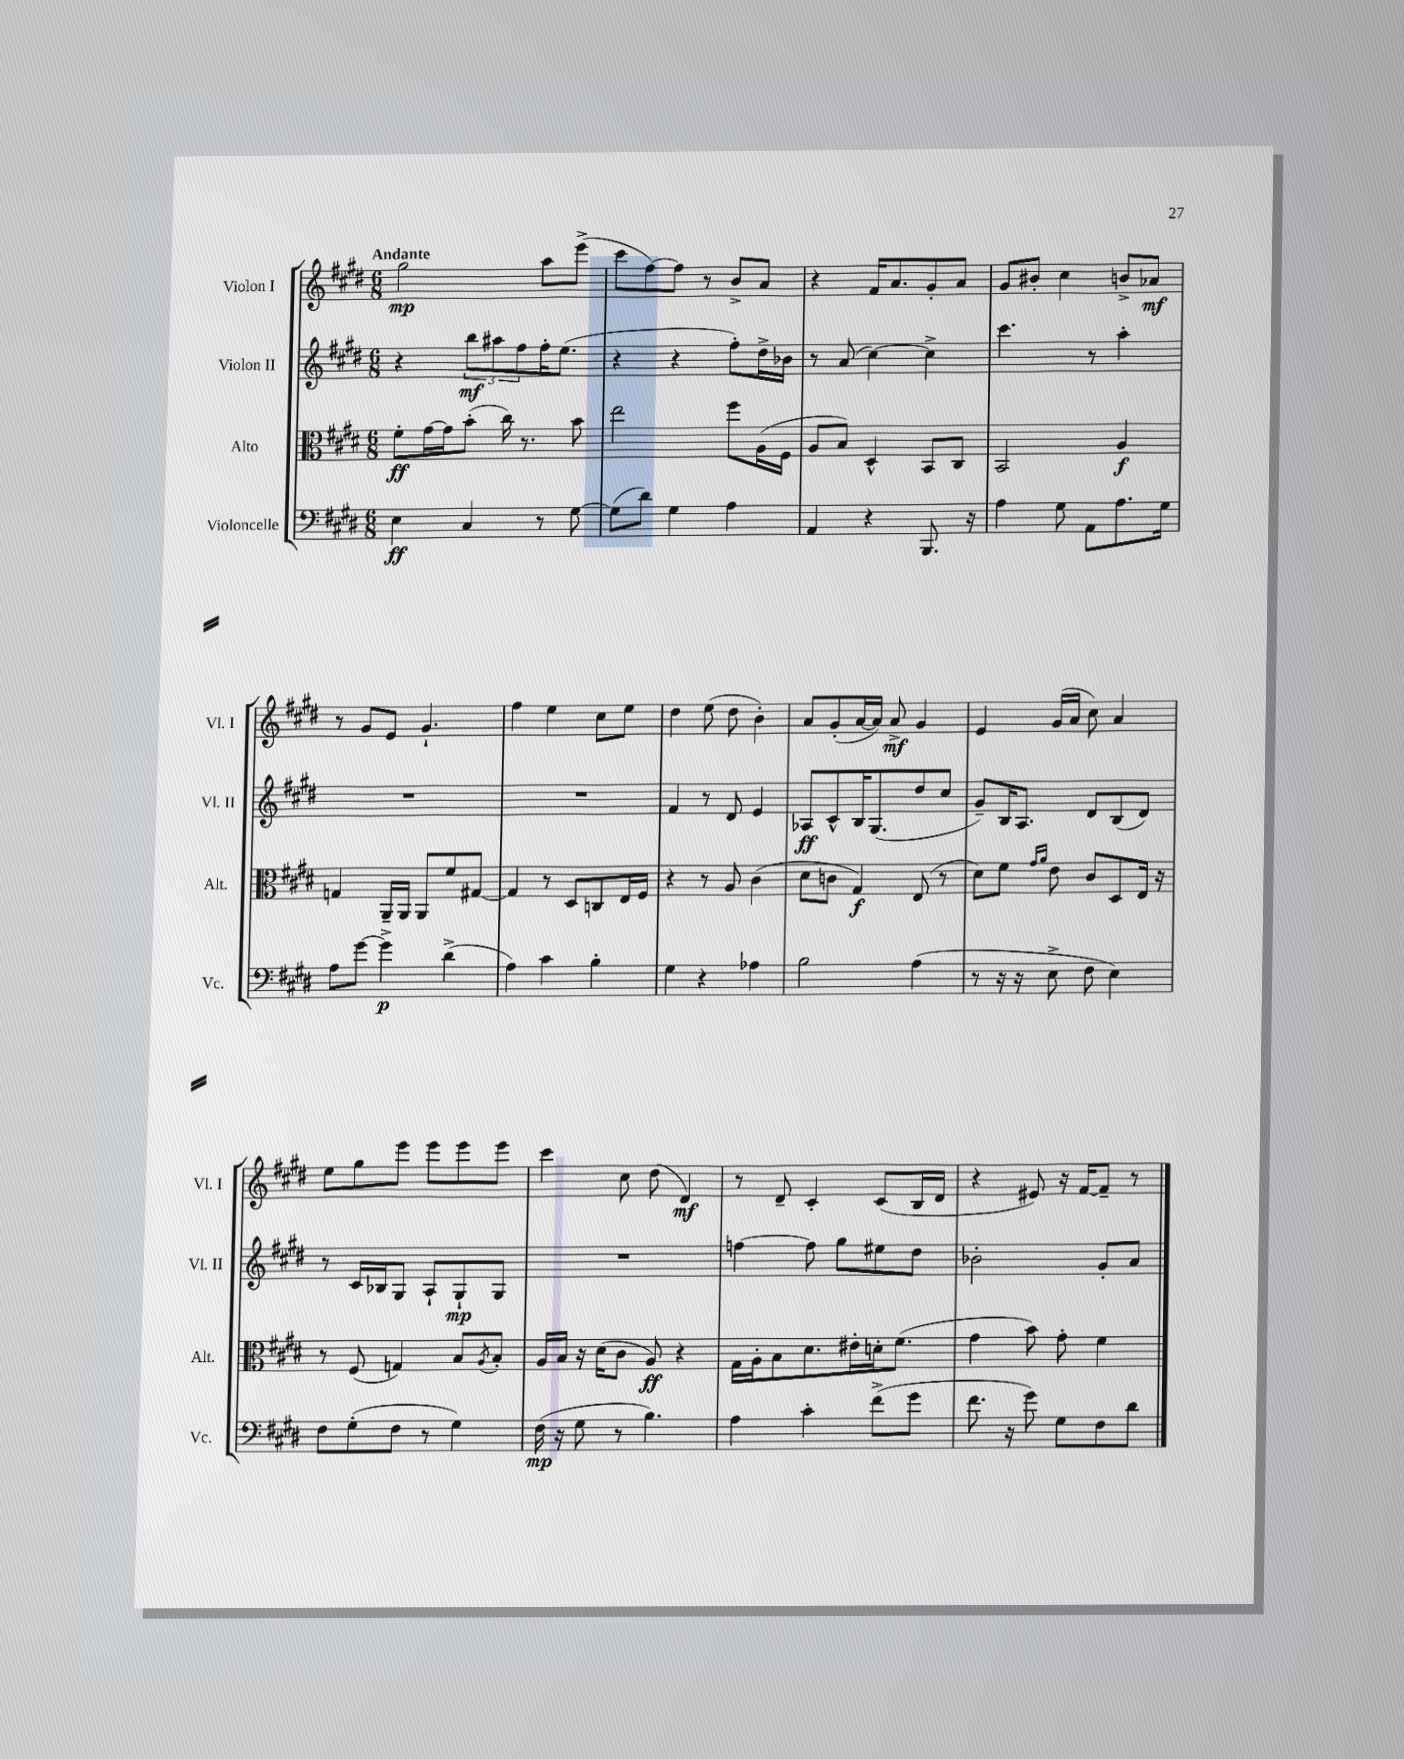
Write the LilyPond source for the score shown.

<<
\new StaffGroup <<
\new Staff = "s0" \with { instrumentName = "Violon I" shortInstrumentName = "Vl. I" } {
    \clef treble \key e \major \numericTimeSignature \time 6/8 \tempo "Andante"
    gis''2\mp a''8 e'''8->( |
    cis'''8 fis''8~) fis''8 r8 b'8-> a'8 |
    r4 fis'16 a'8. gis'8-. a'8 |
    gis'8 bis'8-. cis''4 b'8-> aes'8\mf |
    r8 gis'8 e'8 gis'4.-! |
    fis''4 e''4 cis''8 e''8 |
    dis''4 e''8( dis''8 b'4-.) |
    a'8 gis'8-.( a'16~ a'16) a'8->\mf gis'4 |
    e'4 gis'16( a'16 cis''8) a'4 |
    e''8 gis''8 e'''8 e'''8 e'''8 e'''8 |
    cis'''4 cis''8 dis''8( dis'4\mf) |
    r8 dis'8-- cis'4-. cis'8( b16 dis'16 |
    r4 eis'8) r16 fis'16~ fis'8-- r8 \bar "|." |
}
\new Staff = "s1" \with { instrumentName = "Violon II" shortInstrumentName = "Vl. II" } {
    \clef treble \key e \major \numericTimeSignature \time 6/8
    r4 \tuplet 3/2 { b''8\mf ais''8 fis''8 } fis''16-. e''8.( |
    r4 r4 fis''8-.) dis''16-> bes'16 |
    r8 a'8( cis''4~) cis''4-> |
    cis'''4. r8 a''4-. |
    R2. |
    R2. |
    fis'4 r8 dis'8 e'4 |
    aes8\ff cis'8-^ b16 gis8.( dis''8 cis''8 |
    gis'8--) b16 a8. dis'8 b8( dis'8) |
    r8 cis'16 bes16 gis8 a8-! gis8-!\mp gis8 |
    R2. |
    f''4~ f''8 gis''8 eis''8 dis''8 |
    bes'2-. gis'8-. a'8 \bar "|." |
}
\new Staff = "s2" \with { instrumentName = "Alto" shortInstrumentName = "Alt." } {
    \clef alto \key e \major \numericTimeSignature \time 6/8
    fis'8-.\ff gis'16~ gis'16 b'8-.( cis''16) r8. b'8 |
    e''2 fis''8 a16( fis16 |
    a8 b8) dis4-^ b,8 cis8 |
    b,2 a4\f |
    g4 a,16-- a,16 a,8 fis'8 gis8~ |
    gis4 r8 dis8 c8 e16 fis16 |
    r4 r8 a8 cis'4( |
    dis'8 c'8 gis4\f) e8( r8 |
    dis'8) fis'8 \grace { gis'16 a'16 } e'8 cis'8 dis8 e16 r16 |
    r8 fis8( g4) b8 \acciaccatura { a8 } b8-. |
    a16 b16 r16 dis'16( cis'8 a8\ff) r4 |
    gis16 a16-. b8 dis'8. eis'16-. d'16-. fis'8.( |
    gis'4 b'8) gis'8-. fis'4 \bar "|." |
}
\new Staff = "s3" \with { instrumentName = "Violoncelle" shortInstrumentName = "Vc." } {
    \clef bass \key e \major \numericTimeSignature \time 6/8
    e4\ff cis4 r8 gis8~ |
    gis8( dis'8) gis4 a4 |
    a,4 r4 b,,8. r16 |
    a4 gis8 a,8 a8. gis16 |
    a8 gis'8~ gis'4->\p dis'4->( |
    a4) cis'4 b4-. |
    gis4 r4 aes4 |
    b2 a4( |
    r8 r16 r16 e8-> fis8 e4) |
    fis8 gis8-.( fis8 r8 gis4) |
    fis16\mp( r16 gis8 r8 b4.) |
    a4 cis'4-. fis'8->( gis'8 |
    fis'8. r16 gis'8) gis8 fis8 dis'8 \bar "|." |
}
>>
>>
\layout { \context { \Score \remove "Bar_number_engraver" } }
